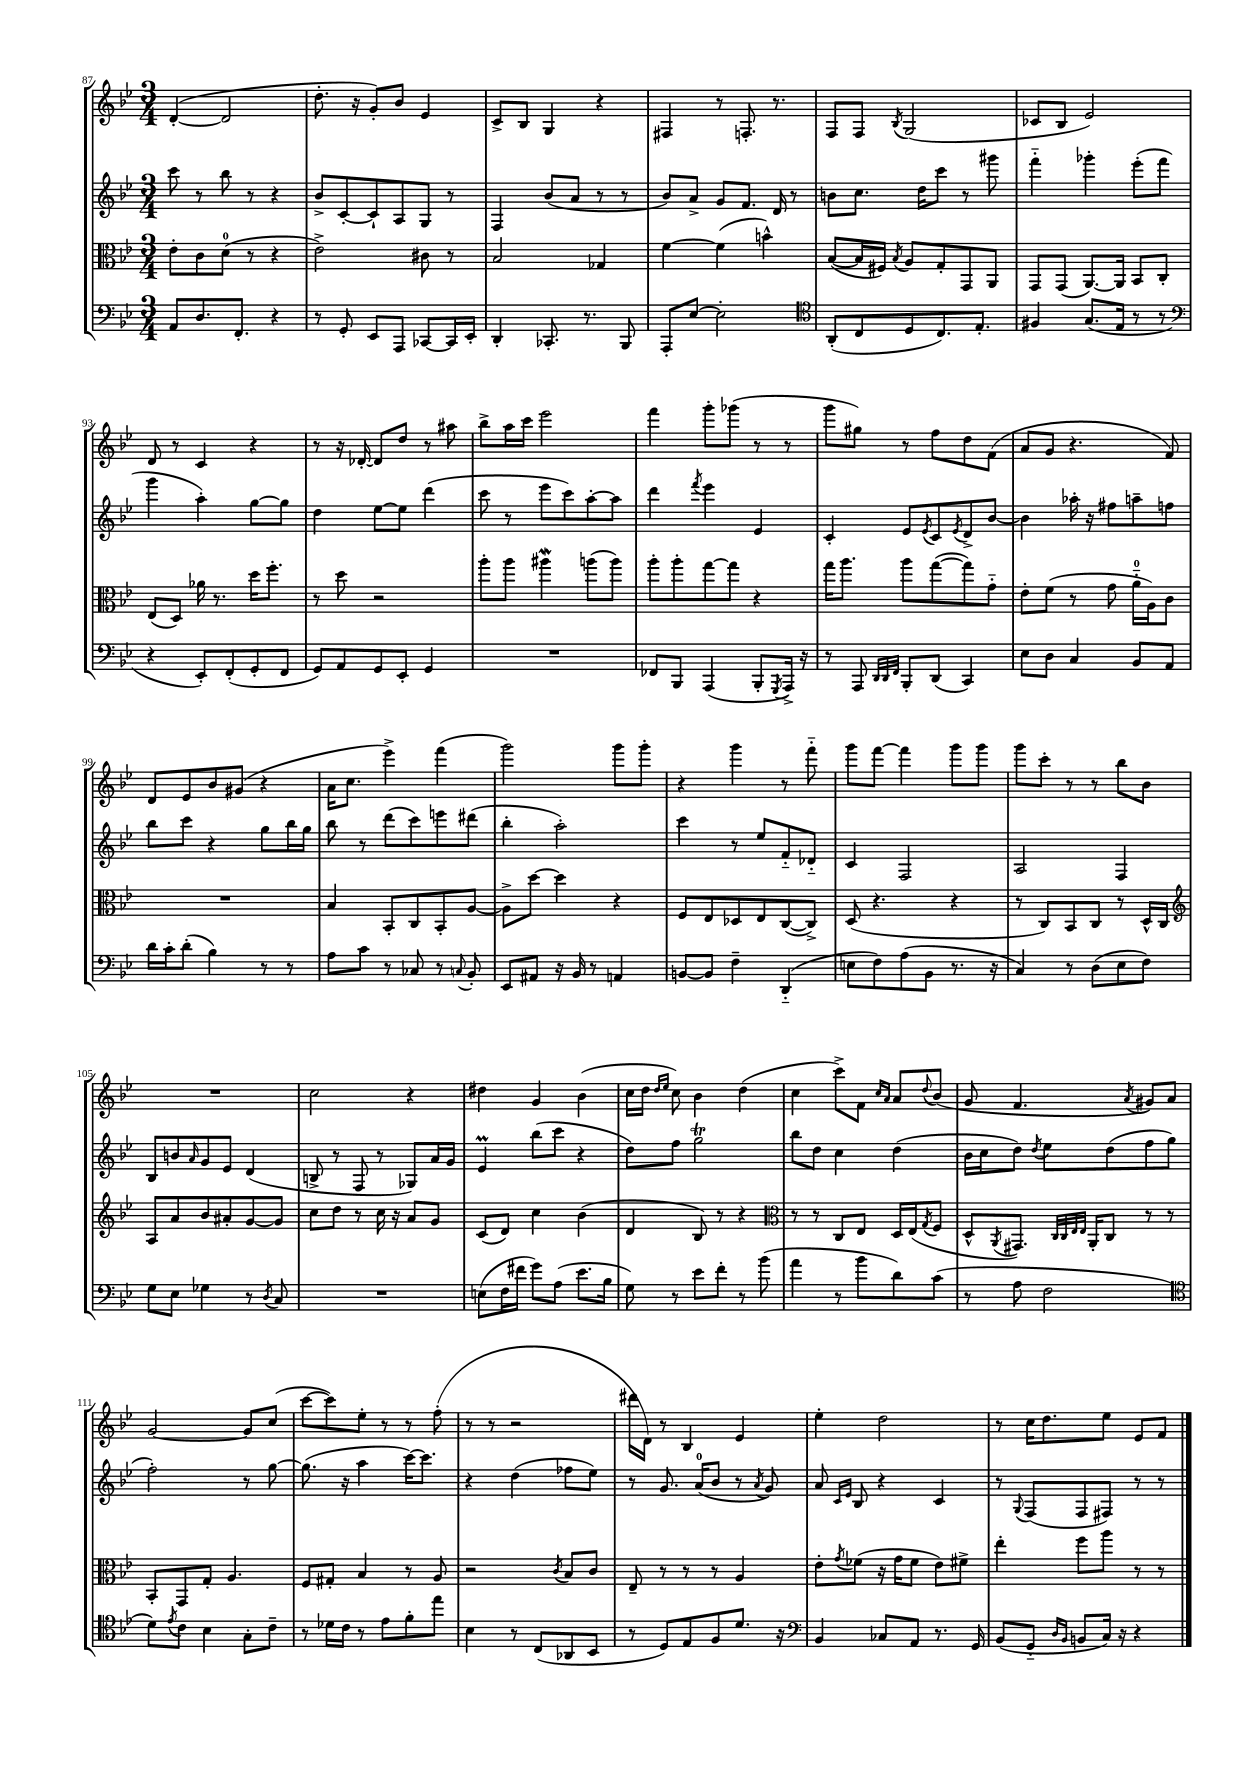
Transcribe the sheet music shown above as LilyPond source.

<<
\new StaffGroup <<
\new Staff = "s0" {
    \clef treble \key bes \major \numericTimeSignature \time 3/4
    d'4~-.( d'2 |
    d''8.-. r16 g'8-.) bes'8 ees'4 |
    c'8-> bes8 g4 r4 |
    fis4 r8 f8.-. r8. |
    f8 f8 \acciaccatura { bes8 } g2( |
    ces'8 bes8 ees'2) |
    d'8 r8 c'4 r4 |
    r8 r16 des'16~-. des'8 d''8 r8 ais''8 |
    bes''8-> a''16 c'''16 ees'''2 |
    f'''4 g'''8-. ges'''8( r8 r8 |
    g'''8 gis''8) r8 f''8 d''8 f'8( |
    a'8 g'8 r4. f'8) |
    d'8 ees'8 bes'8 gis'8( r4 |
    a'16 c''8. ees'''4->) f'''4( |
    g'''2) g'''8 g'''8-. |
    r4 g'''4 r8 f'''8-_ |
    g'''8 f'''8~ f'''4 g'''8 g'''8 |
    g'''8 c'''8-. r8 r8 bes''8 bes'8 |
    R2. |
    c''2 r4 |
    dis''4 g'4 bes'4( |
    c''16 d''16 \grace { d''16 ees''16 } c''8) bes'4 d''4( |
    c''4 c'''8->) f'8 \grace { c''16 a'16 } a'8 \appoggiatura { d''8 } bes'8( |
    g'8 f'4. \acciaccatura { a'8 } gis'8) a'8 |
    g'2~ g'8 c''8( |
    c'''8~ c'''8) ees''8-. r8 r8 f''8-.( |
    r8 r8 r2 |
    dis'''16 d'16) r8 bes4 ees'4 |
    ees''4-. d''2 |
    r8 c''16 d''8. ees''8 ees'8 f'8 \bar "|." |
}
\new Staff = "s1" {
    \clef treble \key bes \major \numericTimeSignature \time 3/4
    c'''8 r8 bes''8 r8 r4 |
    bes'8-> c'8~-. c'8-! a8 g8 r8 |
    f4 bes'8( a'8 r8 r8 |
    bes'8) a'8-> g'8 f'8. d'16 r8 |
    b'8 c''8. d''16 c'''8 r8 gis'''8 |
    f'''4-_ ges'''4-. ees'''8-.( f'''8 |
    g'''4 a''4-.) g''8~ g''8 |
    d''4 ees''8~ ees''8 d'''4( |
    c'''8 r8 ees'''8 c'''8) a''8~-. a''8 |
    d'''4 \acciaccatura { f'''8 } ees'''4 ees'4 |
    c'4-. ees'8 \acciaccatura { ees'8 } c'8 \acciaccatura { ees'8 } d'8-> bes'8~ |
    bes'4 aes''16-. r16 fis''8 a''8-- f''8 |
    bes''8 c'''8 r4 g''8 bes''16 g''16 |
    bes''8 r8 d'''8( c'''8) e'''8 dis'''8( |
    bes''4-. a''2-.) |
    c'''4 r8 ees''8 f'8-_ des'8-_ |
    c'4 f2 |
    a2 f4 |
    bes8 b'8 \grace { a'16 } g'8 ees'8 d'4( |
    b8-> r8 f8 r8 ges8) a'16 g'16 |
    ees'4\prall bes''8( c'''8 r4 |
    d''8) f''8 g''2\trill |
    bes''8 d''8 c''4 d''4( |
    bes'16 c''16 d''8) \acciaccatura { d''8 } ees''8 d''8( f''8 g''8 |
    f''2-.) r8 g''8~ |
    g''8.( r16 a''4 c'''16~) c'''8. |
    r4 d''4( fes''8 ees''8) |
    r8 g'8. a'16-0( bes'8 r8 \acciaccatura { a'8 } g'8) |
    a'8 \grace { c'16 ees'16 } bes8 r4 c'4 |
    r8 \appoggiatura { g8 } f8( f8 fis8) r8 r8 \bar "|." |
}
\new Staff = "s2" {
    \clef alto \key bes \major \numericTimeSignature \time 3/4
    ees'8-. c'8 d'8-0( r8 r4 |
    ees'2->) cis'8 r8 |
    bes2 ges4 |
    f'4~ f'4( b'4-^) |
    bes8~( bes16 fis16) \acciaccatura { bes8 } a8 g8-. g,8 a,8 |
    g,8 g,8( a,8.~) a,16 bes,8 c8-. |
    ees8( d8) aes'16 r8. d''16 f''8.-. |
    r8 d''8 r2 |
    a''8-. a''8 ais''4\mordent a''8( a''8) |
    a''8-. a''8-. g''8~ g''8 r4 |
    g''16 a''8. a''8 g''8~( g''8) g'8-_ |
    ees'8-. f'8( r8 g'8 a'16-0-_ a16) c'8 |
    R2. |
    bes4 bes,8-. c8 bes,8-. a8~ |
    a8-> d''8~ d''4 r4 |
    f8 ees8 des8 ees8 c8~( c8->) |
    d8( r4. r4 |
    r8 c8) bes,8 c8 r8 d16-^ c16 |
    \clef treble a8 a'8 bes'8 ais'8-. g'8~ g'8 |
    c''8 d''8 r8 c''16 r16 a'8 g'8 |
    c'8( d'8) c''4 bes'4( |
    d'4 bes8) r8 r4 |
    \clef alto r8 r8 c8 ees8 d16 ees16( \acciaccatura { g8 } f8 |
    d8-^ \acciaccatura { a,8 } gis,8.) \grace { c32 c32 ees32 ees32 } a,16-. c8 r8 r8 |
    bes,8-. g,8 g8-. a4. |
    f8 gis8-. bes4 r8 a8 |
    r2 \acciaccatura { c'8 } bes8 c'8 |
    ees8-- r8 r8 r8 a4 |
    ees'8-. \acciaccatura { g'8 } fes'8( r16 g'16 fes'8 ees'8) fis'8-> |
    ees''4-. f''8 a''8 r8 r8 \bar "|." |
}
\new Staff = "s3" {
    \clef bass \key bes \major \numericTimeSignature \time 3/4
    a,8 d8. f,8.-. r4 |
    r8 g,8-. ees,8 a,,8 ces,8~ ces,16 ees,16-. |
    d,4-. ces,8.-. r8. bes,,8 |
    a,,8-. ees8~ ees2-. |
    \clef tenor a,8-.( c8 d8 c8.) ees8.-. |
    fis4 g8.( ees16 r8 r8 |
    \clef bass r4 ees,8-.) f,8-.( g,8-. f,8 |
    g,8) a,8 g,8 ees,8-. g,4 |
    R2. |
    fes,8 bes,,8 a,,4( bes,,8-. \acciaccatura { g,,8 } a,,16->) r16 |
    r8 a,,8 \grace { d,32 d,32 f,32 } bes,,8-. d,8( c,4) |
    ees8 d8 c4 bes,8 a,8 |
    d'16 c'16-. d'8-.( bes4) r8 r8 |
    a8 c'8 r8 ces8 r8 \appoggiatura { c8 } bes,8-. |
    ees,8 ais,8 r16 bes,16 r8 a,4 |
    b,8~ b,8 f4-- d,4-_( |
    e8 f8) a8( bes,8 r8. r16 |
    c4) r8 d8( ees8 f8) |
    g8 ees8 ges4 r8 \acciaccatura { d8 } c8 |
    R2. |
    e8( f16 fis'16 g'8) a8( ees'8. bes16 |
    g8) r8 ees'8 f'8-. r8 bes'8( |
    a'4 r8 bes'8 d'8) c'8( |
    r8 a8 f2 |
    \clef tenor d'8) \acciaccatura { ees'8 } c'8 bes4 g8-. c'8-- |
    r8 des'16 c'16 r8 ees'8 f'8-. ees''8 |
    bes4 r8 c8( aes,8 bes,8 |
    r8 d8) ees8 f8 d'8. r16 |
    \clef bass bes,4 ces8 a,8 r8. g,16 |
    bes,8( g,8-_ \grace { d16 bes,16 } b,8 c16) r16 r4 \bar "|." |
}
>>
>>
\layout { \context { \Score currentBarNumber = #87 } }
